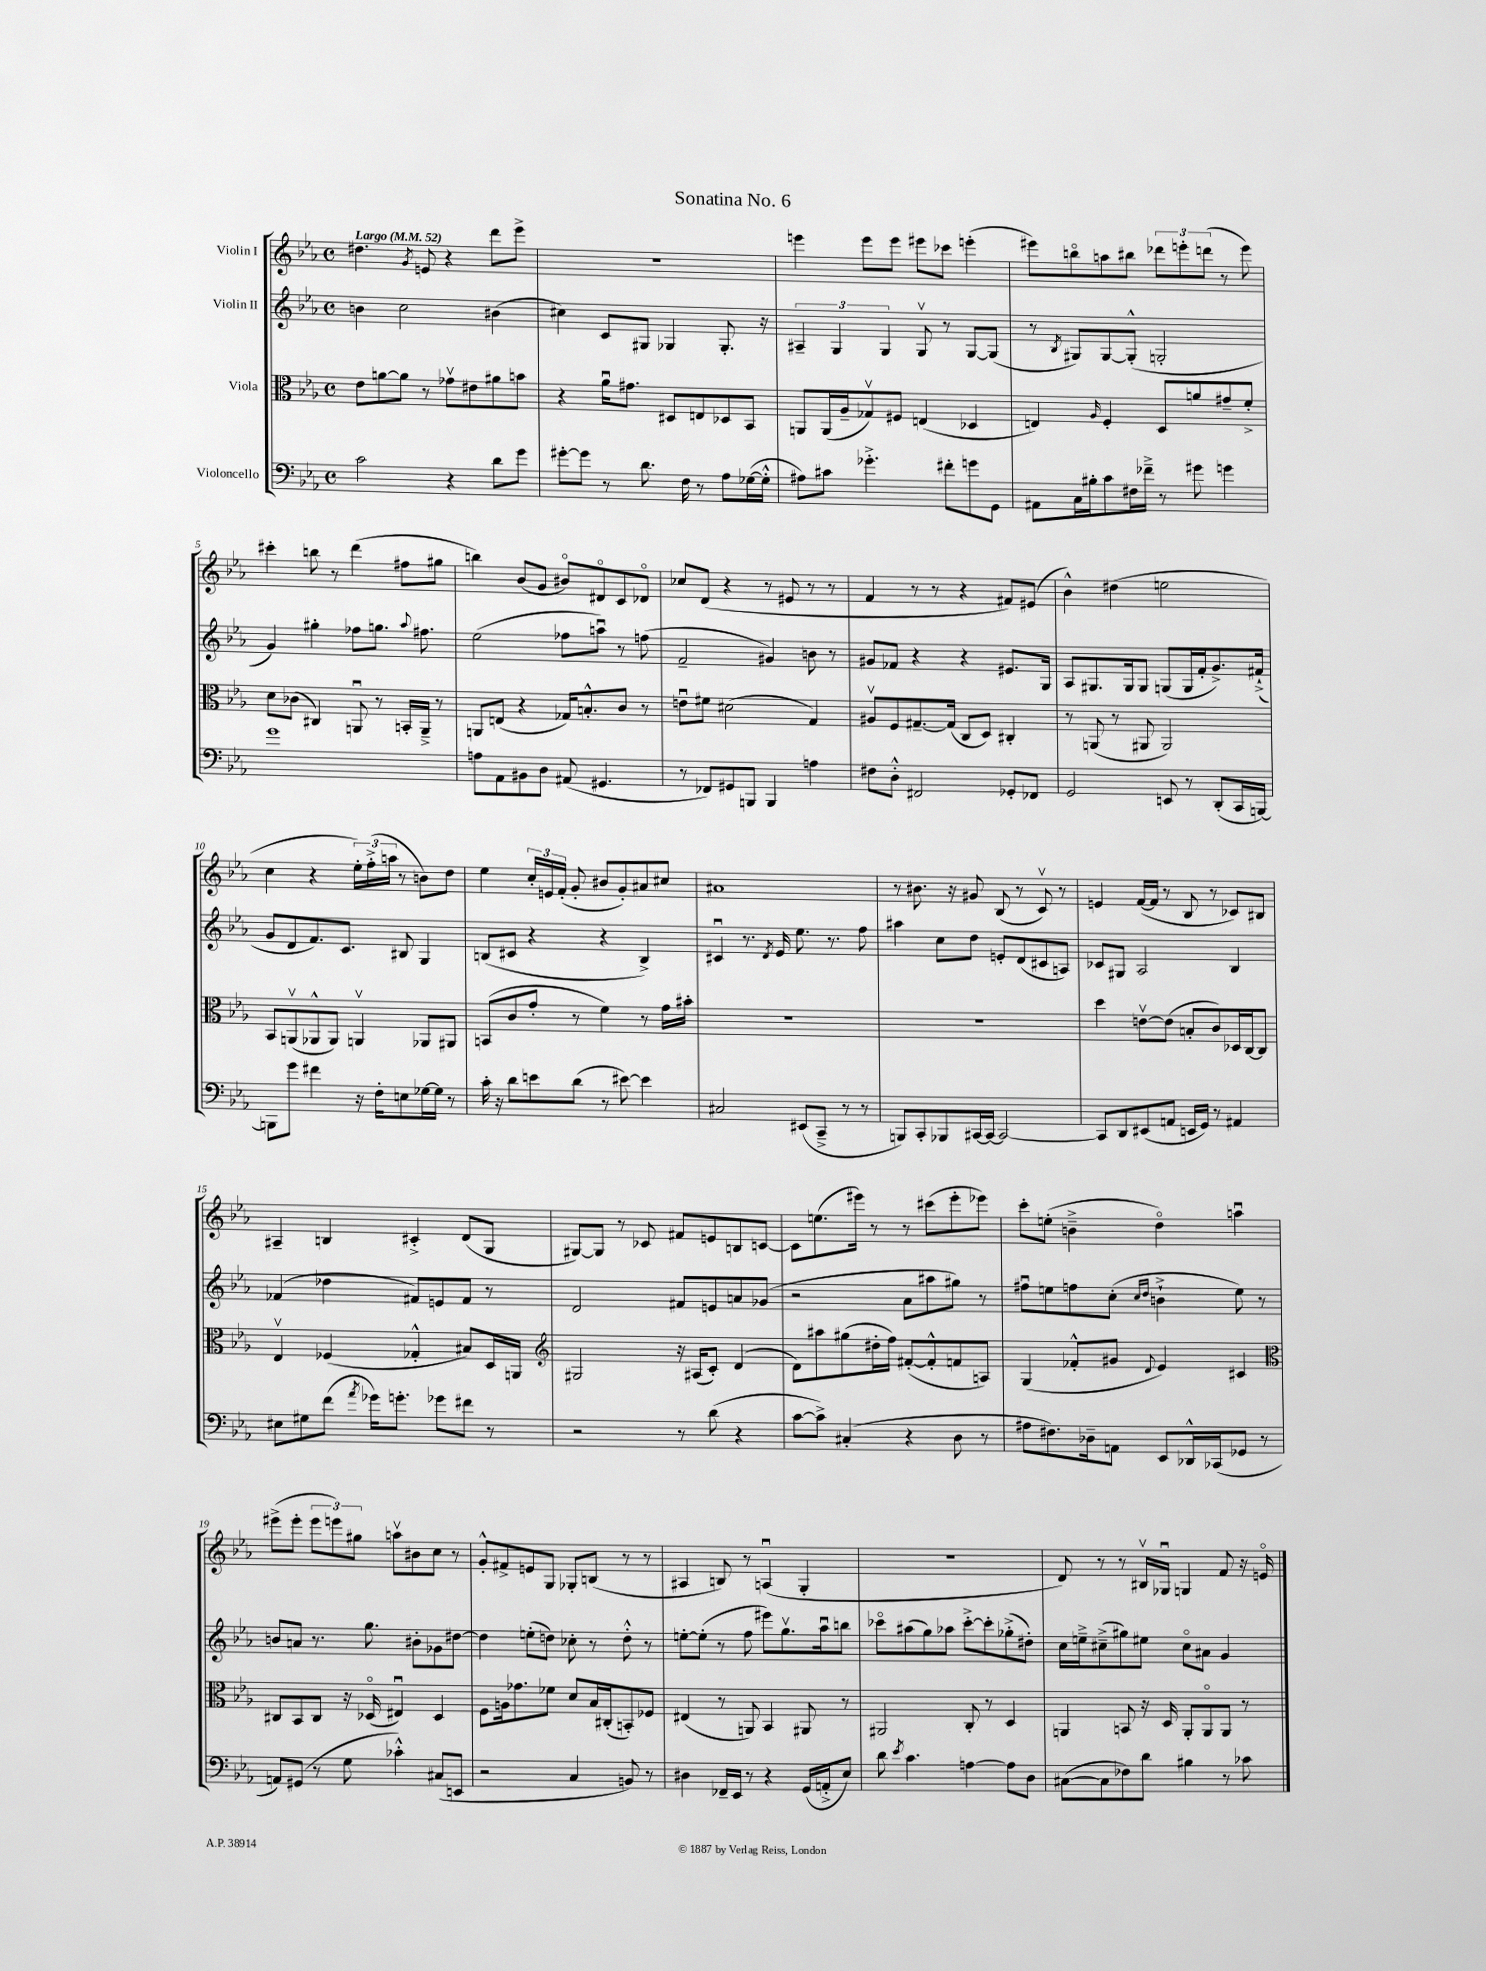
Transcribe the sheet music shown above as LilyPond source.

\header { title = "Sonatina No. 6" }
<<
\new StaffGroup <<
\new Staff = "s0" \with { instrumentName = "Violin I" } {
    \clef treble \key ees \major \defaultTimeSignature \time 4/4 \tempo "Largo" 4 = 52
    \autoBeamOff dis''4. \acciaccatura { g'8 } e'8 r4 d'''8[ ees'''8]-> |
    R1 |
    e'''4 e'''8[ e'''8] eis'''8[ ces'''8] e'''4-.( |
    eis'''8[) b''8\flageolet a''8 bis''8] \tuplet 3/2 { des'''8[ e'''8-. d'''8]( } r8 e'''8) |
    cis'''4-. b''8 r8 d'''4( fis''8[ gis''8] |
    b''4) bes'8[( g'8] bis'8[\flageolet) dis'8\flageolet c'8 des'8]\flageolet |
    ces''8[ d'8]( r4 r8 eis'8 r8 r8 |
    f'4 r8 r8 r4 fis'8[) eis'8]( |
    bes'4-^) dis''4( e''2 |
    c''4 r4 \tuplet 3/2 { ees''16[-.) f''16-.->( a''16] } r8 b'8[) d''8] |
    ees''4 \tuplet 3/2 { c''16[-. e'16 f'16]-.( } g'8-. bis'8[ g'8-.) ais'8 cis''8] |
    ais'1 |
    r8 bis'8. r16 gis'8 bes8( r8 c'8\upbow) r8 |
    e'4 f'16[~( f'16] r8 bes8 r8 ces'8[) bis8] |
    ais4-- b4 cis'4-.-> d'8[( g8] |
    gis8[~) gis8] r8 ces'8 fis'8[ e'8 b8 c'8]~ |
    c'8[ e''8.( eis'''16]) r8 r8 cis'''8[( eis'''8-. ees'''8]) |
    c'''8[-. e''8]-.( b'4---> d''4\flageolet) a''4\downbow |
    eis'''8[->( eis'''8]-. \tuplet 3/2 { eis'''8[ e'''8) gis''8] } a''8[\upbow bis'8 c''8] r8 |
    g'8[-.-^ fis'8-> e'8 g8] ges8[-. b8]( r8 r8 |
    ais4 b8) r8 a4\downbow( g4-. |
    r1 |
    d'8) r8 r8 bis16[\upbow ges16]\downbow g4 f'8 r16 e'16\flageolet \bar "|." |
}
\new Staff = "s1" \with { instrumentName = "Violin II" } {
    \clef treble \key ees \major \defaultTimeSignature \time 4/4
    \autoBeamOff b'4 c''2 bis'4( |
    cis''4) c'8[ gis8] ges4 ges8.-. r16 |
    \tuplet 3/2 { ais4-- g4 g4 } g8\upbow r8 g8[~ g8]( |
    r8 \acciaccatura { bes8 } gis8[) gis8~ gis8]-.-^( g2-. |
    g'4) gis''4-. fes''8[ g''8.] \appoggiatura { aes''8 } fis''8. |
    ees''2( fes''8[ a''8]\downbow) r8 f''8( |
    f'2-- gis'4) b'8 r8 |
    gis'8[ fes'8] r4 r4 eis'8.[ g16] |
    aes8[ gis8. gis16 gis8] g8[( g16 f'16-. g'8.->) fis'16]-!->( |
    g'8[ d'8 f'8.) c'8.] bis8 g4 |
    b8[( cis'8] r4 r4 b4->) |
    cis'4\downbow r8. \acciaccatura { d'8 } ees'16 ees''8. r8. f''8 |
    ais''4 c''8[ d''8] e'8[-. d'8( cis'8 a8]) |
    ces'8[ gis8] aes2 bes4 |
    fes'4( des''4 fis'8[) e'8 fis'8] r8 |
    d'2 fis'8[ e'8 a'8 ges'8]( |
    r2 aes'8[ ais''8 gis''8]) r8 |
    fis''8[\downbow e''8 f''8 c''8]-.( \grace { c''16[ d''16] } b'4-!-> e''8) r8 |
    b'8[ a'8] r8. g''8. bis'8[-. ges'8 dis''8]~ |
    dis''4 e''8[-.( d''8]) ces''8-. r8 d''8-.-^ r8 |
    e''8[~-. e''8]-.( r8 f''8 eis'''8[) g''8.\upbow aes''16\downbow b''8] |
    ces'''8[\flageolet ais''8( g''8) aes''8] ces'''8[~-.-> ces'''8-. ges''8-.->( dis''8]-.) |
    c''16[ e''16---> cis''8--->( gis''8) eis''8] cis''8[\flageolet ais'8] g'4 \bar "|." |
}
\new Staff = "s2" \with { instrumentName = "Viola" } {
    \clef alto \key ees \major \defaultTimeSignature \time 4/4
    \autoBeamOff ees'8[ a'8~ a'8] r8 ges'8[\upbow eis'8 ais'8 b'8] |
    r4 aes'16[\downbow gis'8.] dis8[ e8 des8 bes,8] |
    a,8[ a,16( aes16-- ges8\upbow) fis8] e4( des4 |
    e4) \grace { aes16 } f4-. d8[ a'8 gis'8-- f'8]-.-> |
    d'8[ ces'8]( cis4) a,8\downbow r8 b,16[-. a,16]---> r8 |
    a,8[ e8]( r4 ges16[) b8.-.-^ c'8] r8 |
    e'8[\downbow fis'8] dis'2( g4) |
    ais8[\upbow f8 gis8.~-- gis16]( c8[ d8]) cis4-. |
    r8 a,8( r8 ais,8 ais,2) |
    bes,8[ a,8\upbow( aes,8-^ aes,8]) a,4\upbow aes,8[ ais,8] |
    b,8[( c'8 g'8]-. r8 f'4) r8 g'16[ bis'16]-. |
    r1 |
    r1 |
    d''4 e'8[~\upbow e'8]( b8[-. c'8) des16 c16~ c8] |
    ees4\upbow fes4( ges4-.-^ bis8[) d16 a,16] |
    \clef treble gis2 r16 ais16[( c'8]-.) d'4( |
    d'8[) ais''8 gis''8( dis''16-. f''16]) fis'8[~-.( fis'8-.-^ f'8 a8]) |
    g4( fes'8[-.-^ gis'8] \appoggiatura { d'8 } ees'4) cis'4 |
    \clef alto cis8[ bes,8 cis8] r16 des16\flageolet( eis4\downbow) des4 |
    f8[ a16 ges'8. fes'8] d'8[ bes16 cis16-.( b,8-.) fes8] |
    eis4( r8 a,8) bes,4 ais,8 r8 |
    ais,2 c8-. r8 d4 |
    a,4 b,8 r16 d16 a,8[-. a,8\flageolet a,8] r8 \bar "|." |
}
\new Staff = "s3" \with { instrumentName = "Violoncello" } {
    \clef bass \key ees \major \defaultTimeSignature \time 4/4
    \autoBeamOff c'2 r4 d'8[ g'8] |
    gis'8[~-. gis'8] r8 d'8. f16 r8 aes8[ ges16~( ges16]-.-^ |
    ais8[) cis'8] ges'4.-.-> fis'8[-. g'8 g,8] |
    ais,8[ c16 bis16-. c'8 fis16 fes'16]---> r8 gis'8 g'4 |
    g'1 |
    a8[ aes,8 bis,8 d8] ais,8( gis,4. |
    r8 fes,8[) gis,8 b,,8] b,,4 a4 |
    fis8[ d8]-.-^ fis,2 ges,8[-. fes,8] |
    g,2 e,8 r8 d,8[-.( c,16 b,,16]~) |
    b,,8[ g'8] fis'4 r16 f16[-. e8 ges16~ ges16] r8 |
    c'16-. r16 d'8[ e'8 d'8]( r8 eis'8~) eis'4 |
    cis2 eis,8[( c,8]---> r8 r8 |
    b,,8[) c,8-. bes,,8 cis,16~ cis,16]~ cis,2~ |
    cis,8[ d,8 eis,8( a,8] e,16[ g,16]) r8 ais,4 |
    eis8[ gis8 f'8]( \acciaccatura { aes'8 } ges'16[) g'8.]-. ges'8[ fis'8] r8 |
    r2 r8 d'8( r4 |
    c'8[~ c'8]->) cis4-.( r4 d8 r8 |
    ais8[ fis8.) des16-- a,8] ees,8[ des,16-^ ces,16( ges,8] r8 |
    a,8[) gis,8]( r8 g8 ces'4-.-^) cis8[( e,8] |
    r2 c4 b,8) r8 |
    dis4 fes,16[-- ees,16] r8 r4 g,16[( a,16-.-> ees8]) |
    d'8 \acciaccatura { ees'8 } c'4. a4~ a8[ d8] |
    cis8[~( cis8 fes8) d'8] bis4 r8 ces'8 \bar "|." |
}
>>
>>
